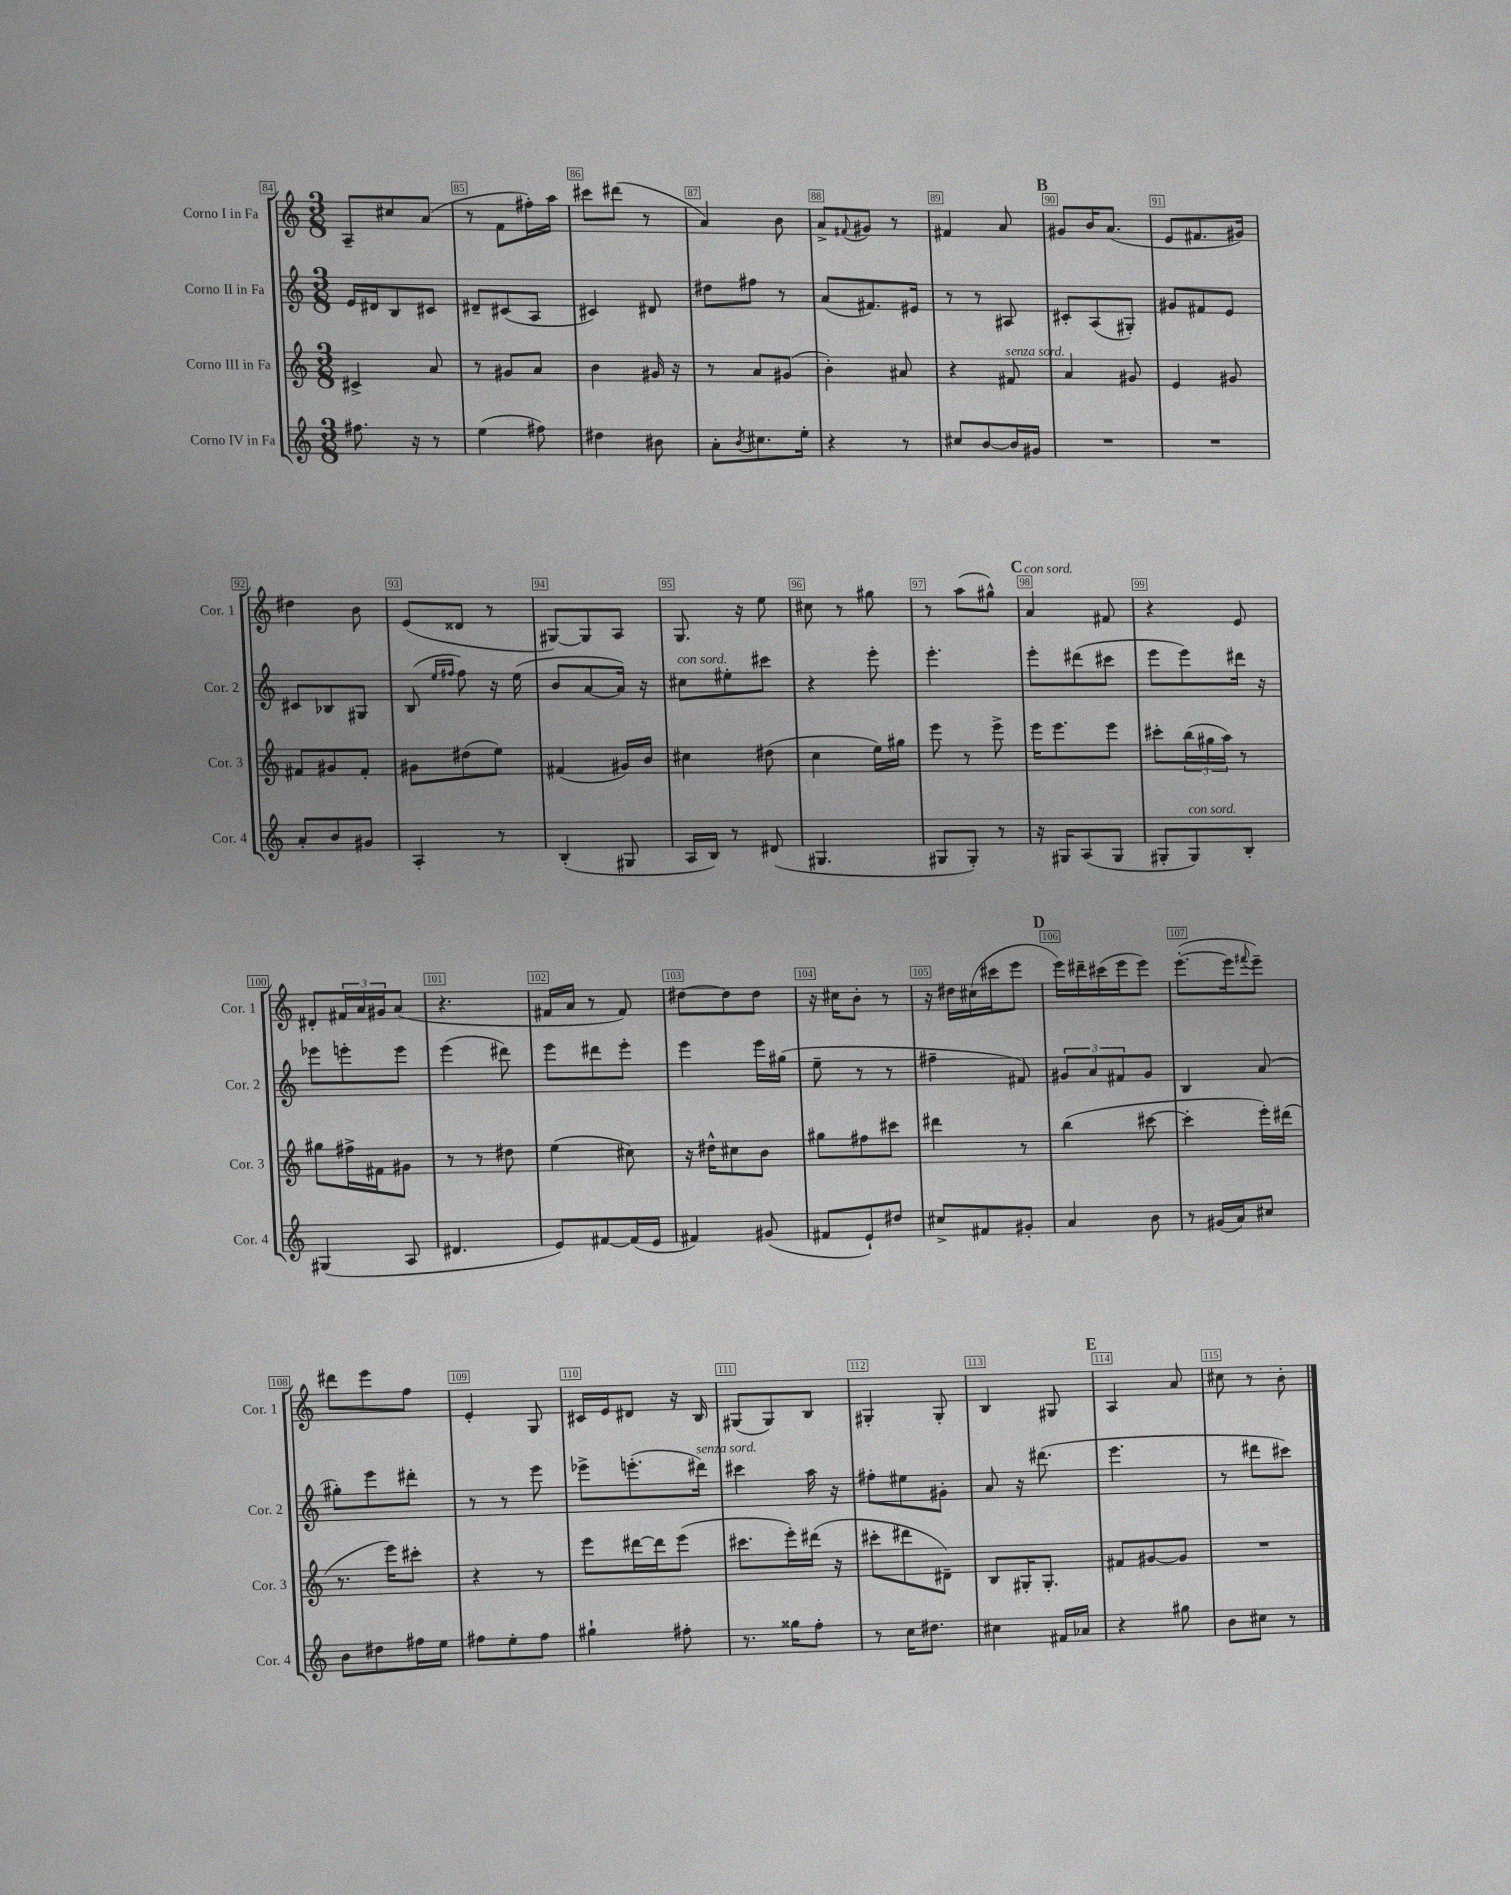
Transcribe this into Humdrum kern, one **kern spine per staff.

**kern	**kern	**kern	**kern
*staff4	*staff3	*staff2	*staff1
*clefG2	*clefG2	*clefG2	*clefG2
*k[]	*k[]	*k[]	*k[]
*M3/8	*M3/8	*M3/8	*M3/8
8.ff#	4c#^	16e	8A~
.	.	16d#	.
.	.	8B	8cc#
16r	.	.	.
8r	8a	8c#	(8a
=	=	=	=
(4ee	8r	8d#~	8r
.	8g#	(8c#	8f
8ff#)	8a	8A	16ff#')
.	.	.	16aa
=	=	=	=
4dd#	4b	4c#)	8ccc#
.	.	.	(8ddd#
8b#	16g#	8d#	8r
.	16r	.	.
=	=	=	=
8a'	8r	8dd#	4a)
8qb	.	.	.
8.cc#	8a	8ff#	.
.	(8g#	8r	8b
16ee'	.	.	.
=	=	=	=
4r	4b')	(8a	8a^
.	.	.	8qqf#
.	.	8.f#)	8g#
8r	8a#	.	8r
.	.	16e#	.
=	=	=	=
8cc#	4r	8r	4f#
[8b	.	8r	.
16b]	8f#	8A#	8a
16g#	.	.	.
=	=	=	=
4.r	4a	8c#'	8g#
.	.	(8A	16b
.	.	.	(8.a
.	8g#	8G#')	.
=	=	=	=
4.r	4e	8g#	8e
.	.	8f#	8.f#
.	8g#	8e	.
.	.	.	16g#)
=	=	=	=
8a'	8f#	8c#	4dd#
8b	8g#	8B-	.
8g#	8f#'	8G#	8b
=	=	=	=
4A'	8g#	(8B	(8e
.	.	16qqee	.
.	.	16qqff#	.
.	(8dd#	8ff#)	8d##
8r	8ee)	16r	8r
.	.	(16ee	.
=	=	=	=
(4B'	(4f#	8b	[8G#)
.	.	[8a	8G#]
8G#	16g#)	16a])	8A
.	16b	16r	.
=	=	=	=
16A	4cc#	8cc#	8.G
16B)	.	.	.
8r	.	8ee#'	.
.	.	.	16r
(8d#	(8dd#	8ccc#	8ee
=	=	=	=
4.G#	4cc	4r	8cc#
.	.	.	8r
.	16ee)	8eee'	8gg#
.	16gg#	.	.
=	=	=	=
8G#	8eee	4.eee'	8r
8G#')	8r	.	(8aa
8r	8eee^	.	8gg#^^)
=	=	=	=
16r	16eee	8eee'	4a
16G#	8.eee	.	.
(8A	.	(8ddd#	.
8G#	8eee	8ccc#	8f#
=	=	=	=
8G#'	8ccc#'	8eee	4r
8G#)	(24bb	8eee)	.
.	24gg#	.	.
.	24aa)	.	.
8B'	8r	16ddd#	8e
.	.	16r	.
=	=	=	=
(4G#	8gg#	8eee-	8d#'
.	16ff#^	8eee'	24f#
.	.	.	24a
.	16f#	.	.
.	.	.	24g#
8A	8g#	8eee	(8a
=	=	=	=
4.d#	8r	(4eee	4.r
.	8r	.	.
.	8dd#	8ddd#)	.
=	=	=	=
8e)	(4ee	8eee	16f#
.	.	.	16a
[8f#	.	8ddd#	8r
(16f#]	8cc#)	8eee'	8f#)
16e	.	.	.
=	=	=	=
4f#)	16r	4eee	[8dd#
.	16dd#^^	.	.
.	8cc#	.	8dd#]
(8g#	8b	16eee	8dd#
.	.	(16gg#	.
=	=	=	=
8f#	8gg#	8ee~	16r
.	.	.	16cc#
8e`)	8ff#	8r	8b'
8dd#	8ccc#	8r	8r
=	=	=	=
8cc#^	4ddd#	4ff#~	16r
.	.	.	16dd#
8f#	.	.	(16cc#
.	.	.	16ccc#
8g#'	8r	8f#)	8eee
=	=	=	=
4a	(4bb	12g#	16eee)
.	.	.	16ddd#~
.	.	12a	.
.	.	.	(16ccc#
.	.	12f#	.
.	.	.	16eee
8b	[8ccc#	8g#	8eee)
=	=	=	=
8r	4ccc#']	4B	([8.eee'
(16g#	.	.	.
16a)	.	.	16eee]
.	.	.	8qqfff#
8cc#	16eee')	(8a	8eee~)
.	(16ddd#	.	.
=	=	=	=
8b	8.r	8gg#')	8ddd#
8dd#	.	8eee	8eee
.	16eee)	.	.
16ff#	8ccc#'	8ddd#'	8ff
16ee	.	.	.
=	=	=	=
8ff#	4r	8r	4e'
8ee'	.	8r	.
8ff#	8r	8eee	8G
=	=	=	=
4gg#`	8eee	8eee-^	16c#
.	.	.	16e
.	[16ddd#	(8.eee'	8d#
.	16ddd#]	.	.
8ff#'	(8eee	.	16r
.	.	16ddd#)	16B
=	=	=	=
8.r	8.ccc#	4ccc#	(8G#
.	.	.	8G#)
16gg##	16eee')	.	.
8ff'	(16ddd#	16aa	8B
.	16r	16r	.
=	=	=	=
8r	8ccc#'	8ff#'	4G#'
16cc	8ddd#	8ee#	.
8.dd#	.	.	.
.	8d#~)	8g#'	8G#'
=	=	=	=
4cc#	8B	8a	4B
.	16G#'	16r	.
.	8.G#'	(8.ddd#	.
16f#	.	.	8G#
16a-	.	.	.
=	=	=	=
4r	8f#	4.eee	4A
.	[8g#	.	.
8gg#	8g#]	.	8a
=	=	=	=
8b	4.r	8r	8cc#
8cc#	.	8ddd#	8r
8r	.	8ccc#)	8b'
==	==	==	==
*-	*-	*-	*-
